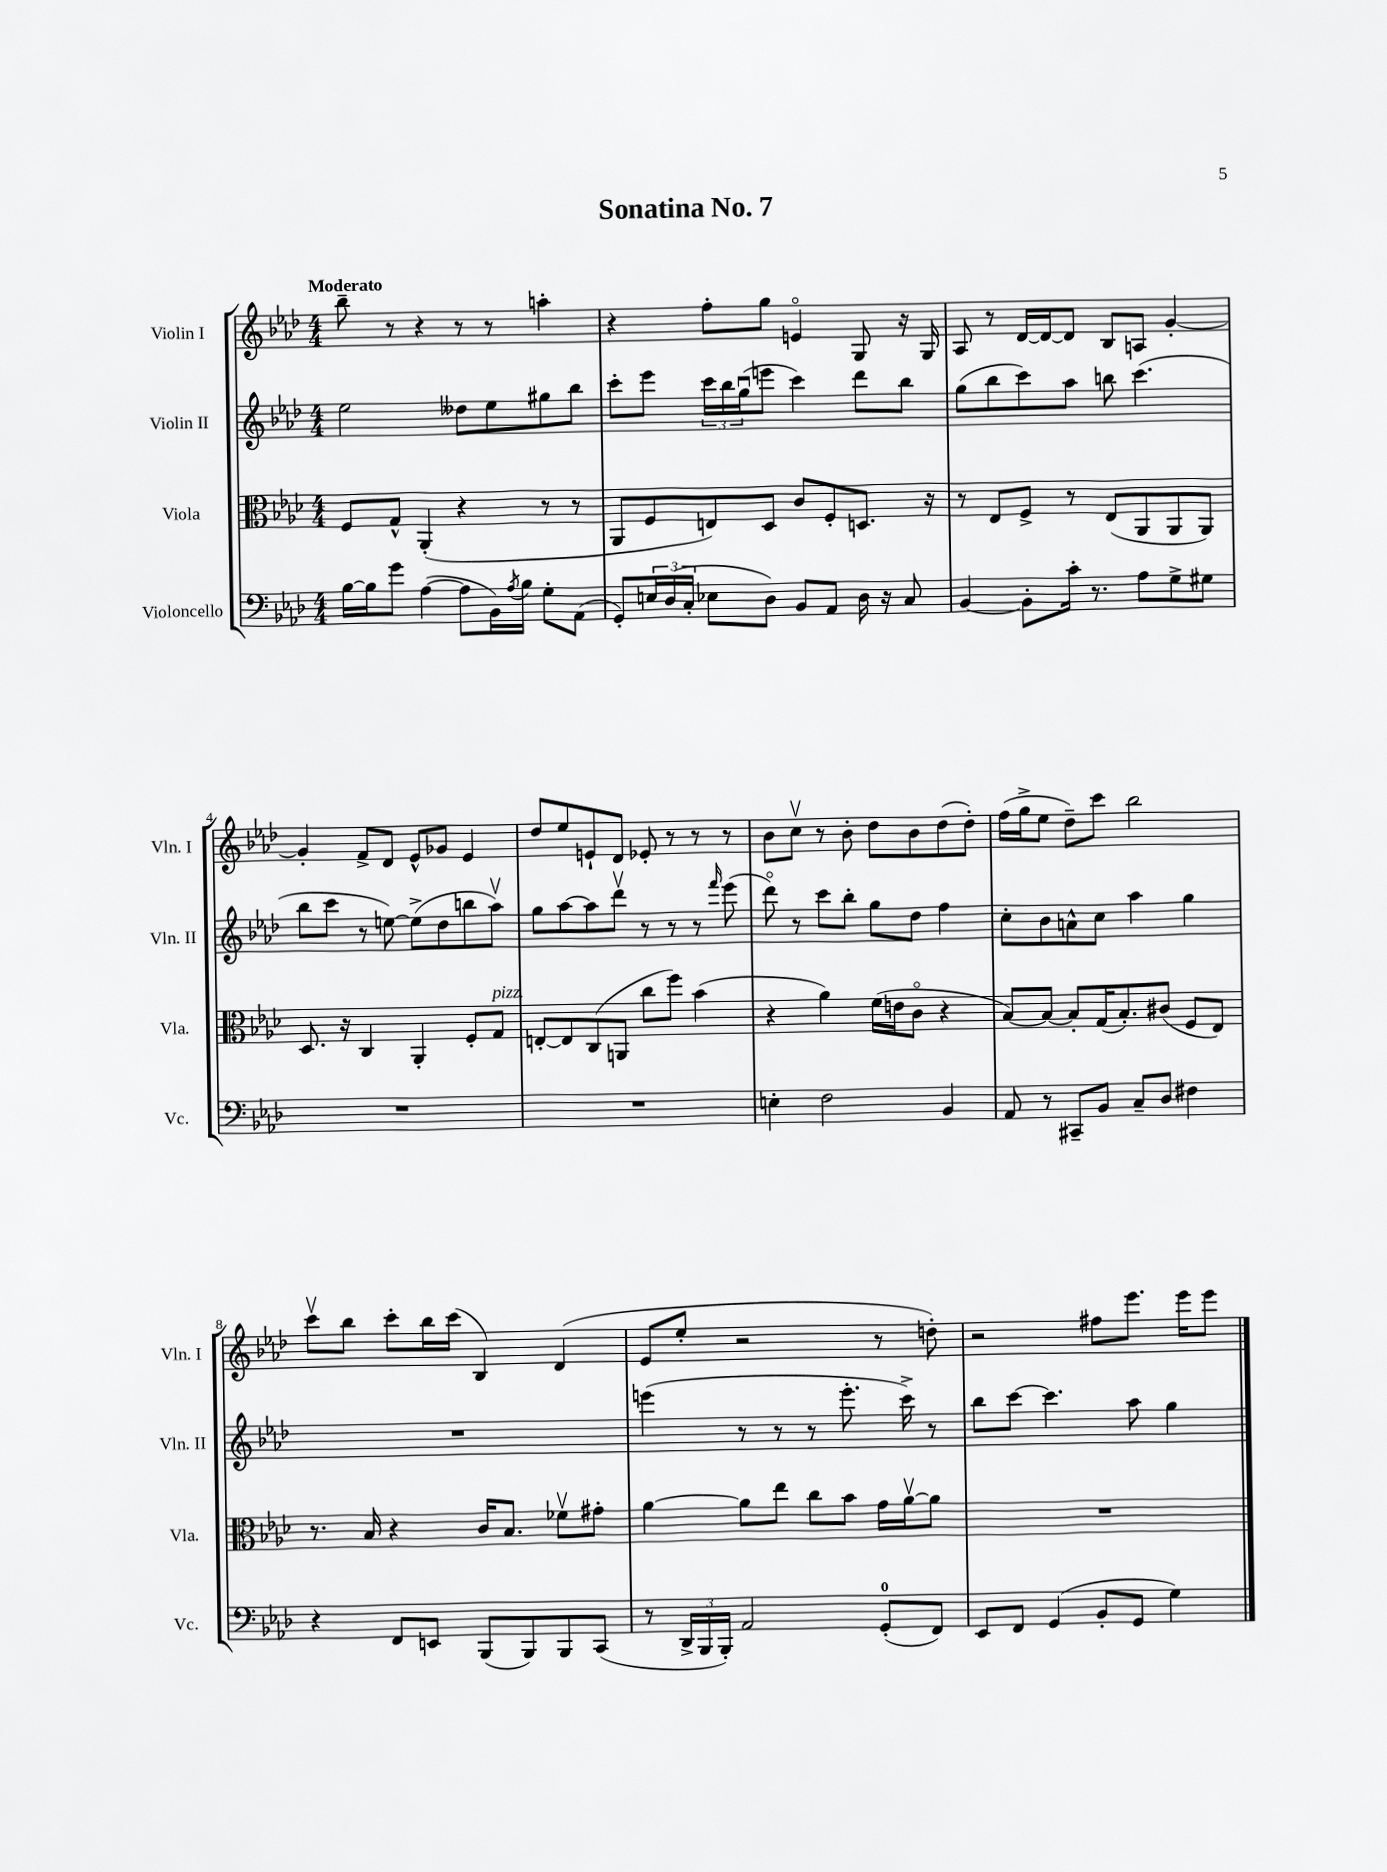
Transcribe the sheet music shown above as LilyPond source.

\header { title = "Sonatina No. 7" }
<<
\new StaffGroup <<
\new Staff = "s0" \with { instrumentName = "Violin I" shortInstrumentName = "Vln. I" } {
    \clef treble \key aes \major \numericTimeSignature \time 4/4 \tempo "Moderato"
    bes''8-- r8 r4 r8 r8 a''4-. |
    r4 f''8-. g''8 e'4\flageolet g8 r16 g16 |
    aes8 r8 des'16~ des'16~ des'8 bes8 a8 g'4~-. |
    g'4-. f'8-> des'8 ees'8-^ ges'8 ees'4 |
    des''8 ees''8 e'8-! des'8 ees'8-. r8 r8 r8 |
    bes'8 c''8\upbow r8 bes'8-. des''8 bes'8 des''8( des''8-.) |
    f''16( g''16-> ees''8 des''8--) c'''8 bes''2 |
    c'''8\upbow bes''8 c'''8-. bes''16 c'''16( bes4) des'4( |
    ees'8 ees''8-. r2 r8 d''8-.) |
    r2 fis''8 ees'''8. ees'''16 ees'''8 \bar "|." |
}
\new Staff = "s1" \with { instrumentName = "Violin II" shortInstrumentName = "Vln. II" } {
    \clef treble \key aes \major \numericTimeSignature \time 4/4
    ees''2 deses''8 ees''8 gis''8 bes''8 |
    c'''8-. ees'''8 \tuplet 3/2 { c'''16 bes''16 g''16\downbow( } e'''8 c'''4) des'''8 bes''8 |
    g''8( bes''8 c'''8) aes''8 b''8 c'''4.( |
    bes''8 c'''8 r8 e''8~) e''8->( des''8 b''8 aes''8\upbow) |
    g''8 aes''8~ aes''8 des'''8\upbow r8 r8 r8 \grace { f'''16 } ees'''8( |
    des'''8\flageolet) r8 c'''8 bes''8-. g''8 des''8 f''4 |
    c''8-. bes'8 a'8-^ c''8 aes''4 g''4 |
    R1 |
    e'''4( r8 r8 r8 e'''8.-. c'''16->) r8 |
    bes''8 c'''8~ c'''4. aes''8 g''4 \bar "|." |
}
\new Staff = "s2" \with { instrumentName = "Viola" shortInstrumentName = "Vla." } {
    \clef alto \key aes \major \numericTimeSignature \time 4/4
    f8 g8-^ aes,4-.( r4 r8 r8 |
    aes,8 f8 e8) des8 c'8 f8-. d8. r16 |
    r8 ees8 f8-> r8 ees8( aes,8 aes,8 aes,8) |
    des8. r16 c4 aes,4-. f8-. g8^\markup { \italic "pizz." } |
    e8~-. e8 c8( a,8 c''8 f''8) bes'4( |
    r4 aes'4) f'16( e'16 c'8\flageolet r4 |
    bes8~) bes8~ bes8-. g16( bes8.-.) cis'8( f8 ees8) |
    r8. bes16 r4 c'16 bes8. fes'8\upbow gis'8-. |
    aes'4~ aes'8 ees''8 c''8 bes'8 g'16 aes'16~\upbow aes'8 |
    R1 \bar "|." |
}
\new Staff = "s3" \with { instrumentName = "Violoncello" shortInstrumentName = "Vc." } {
    \clef bass \key aes \major \numericTimeSignature \time 4/4
    bes16~ bes16 g'8 aes4~( aes8 bes,16) \acciaccatura { aes8 } bes16 g8-. aes,8( |
    g,8-.) \tuplet 3/2 { e16 des16( c16-. } ees8 des8) bes,8 aes,8 des16 r16 c8 |
    bes,4~ bes,8-. c'16-. r8. aes8 g8-> gis8 |
    R1 |
    R1 |
    e4-. f2 bes,4 |
    aes,8 r8 cis,8-- bes,8 c8-- des8 fis4 |
    r4 f,8 e,8 bes,,8( bes,,8) bes,,8 c,8( |
    r8 \tuplet 3/2 { des,16-> bes,,16 bes,,16-.) } aes,2 g,8-0-.( f,8) |
    ees,8 f,8 g,4( bes,8-. g,8 g4) \bar "|." |
}
>>
>>
